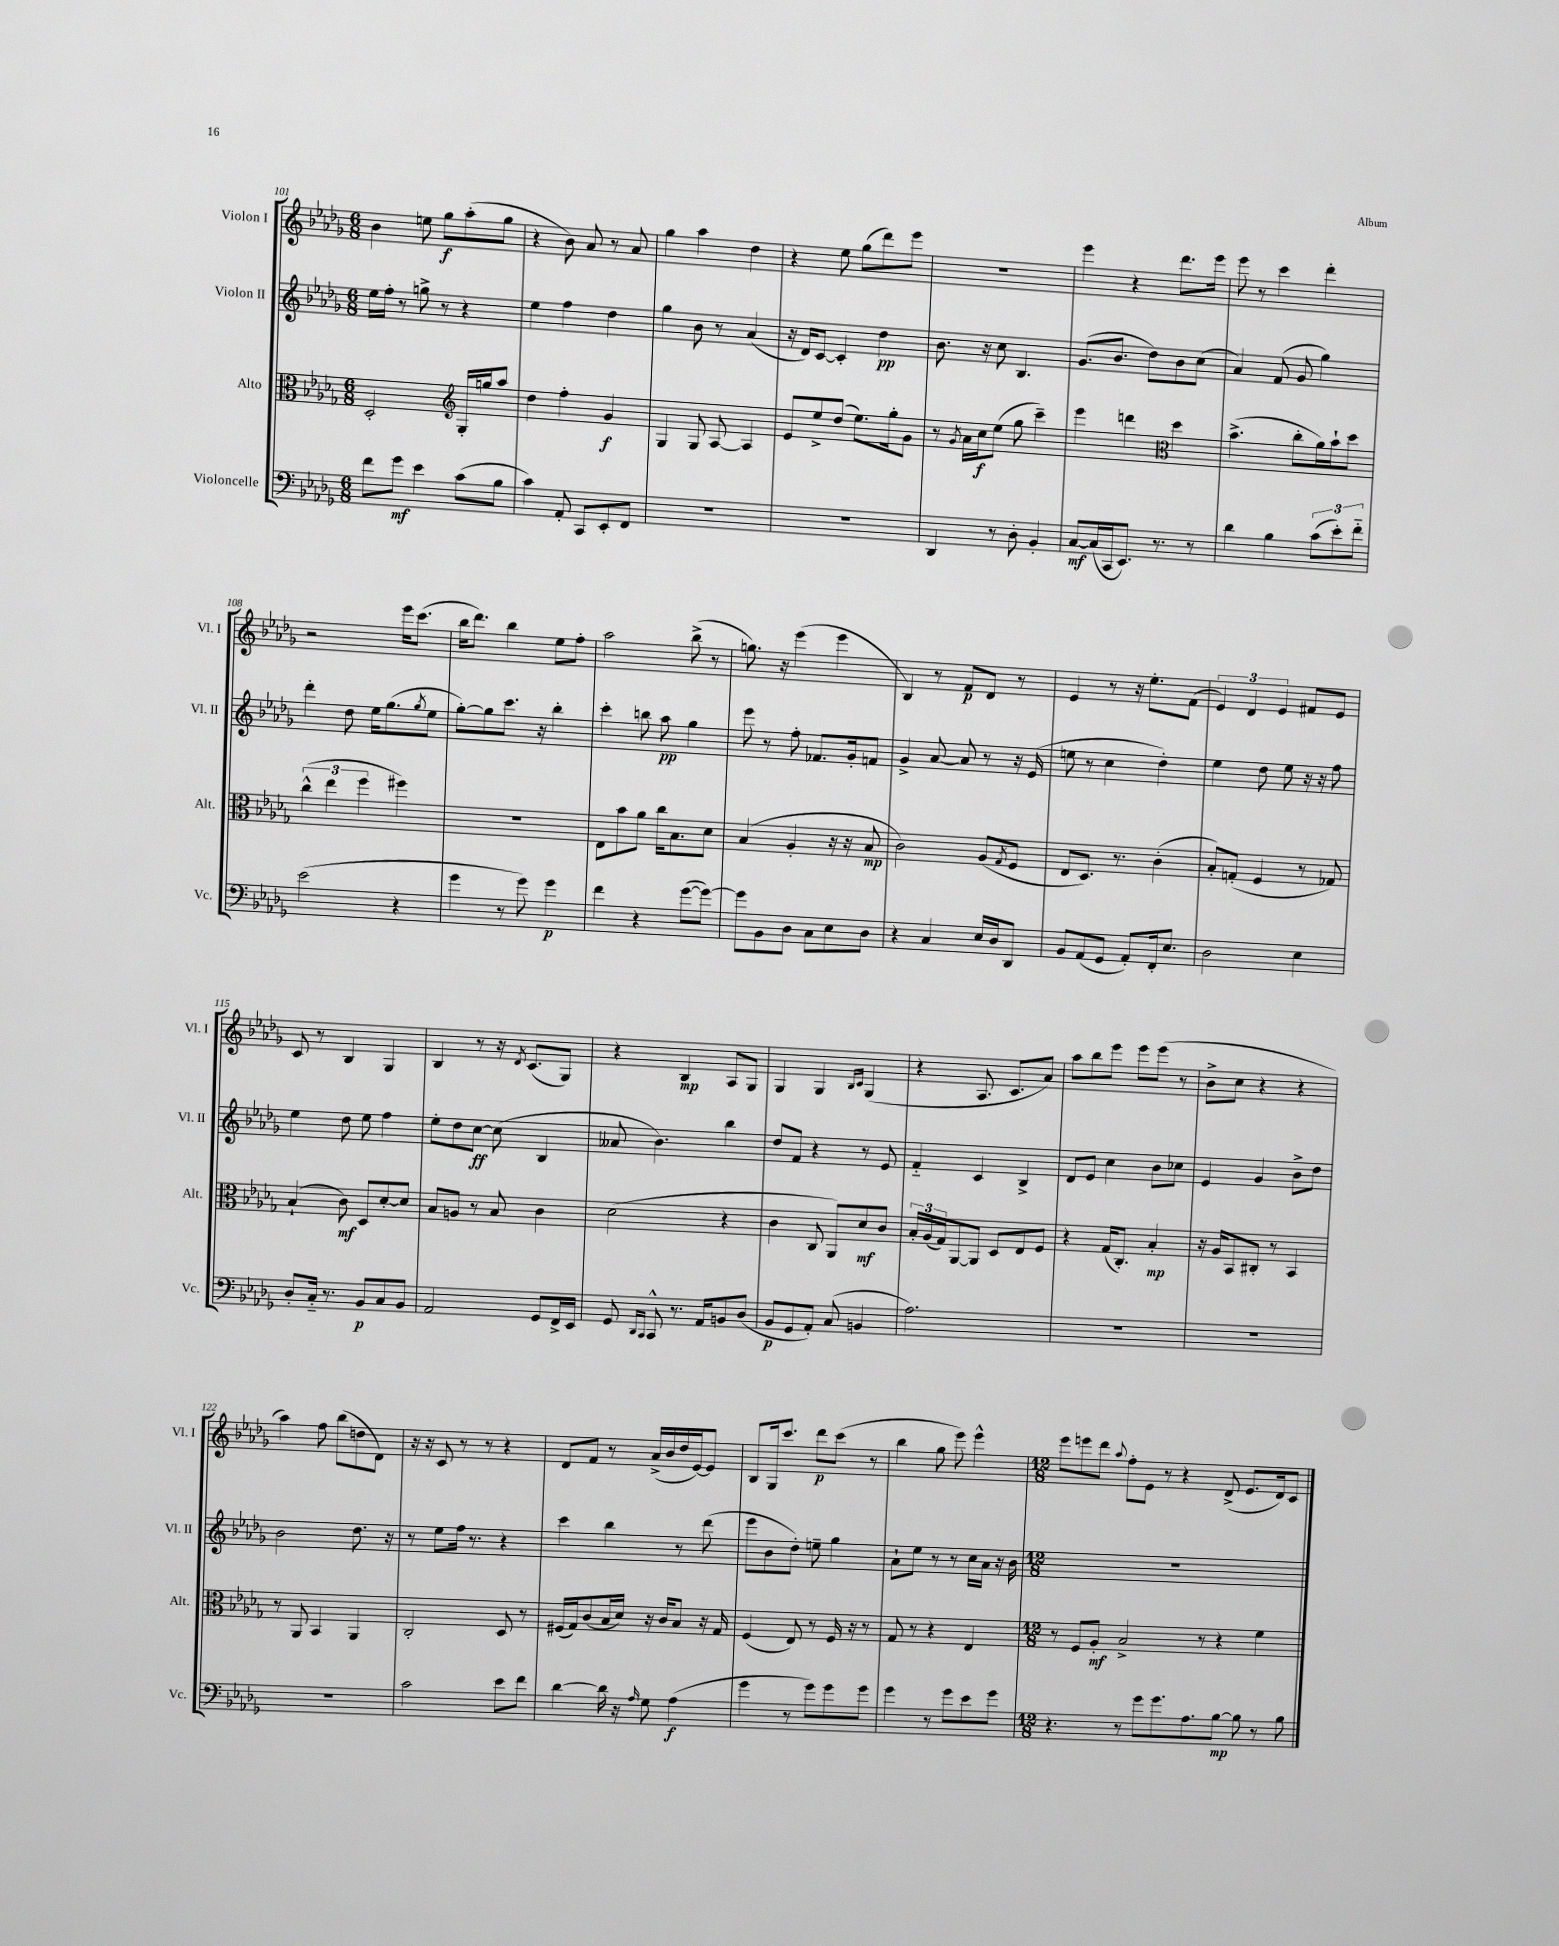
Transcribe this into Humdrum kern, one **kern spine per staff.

**kern	**kern	**kern	**kern
*staff4	*staff3	*staff2	*staff1
*clefF4	*clefC3	*clefG2	*clefG2
*k[b-e-a-d-g-]	*k[b-e-a-d-g-]	*k[b-e-a-d-g-]	*k[b-e-a-d-g-]
*M6/8	*M6/8	*M6/8	*M6/8
8f	2D-'	16ee-	4b-
.	.	16ff'	.
8g-	.	8r	.
4e-	.	8gg^	8ee
.	.	8r	8gg-
*	*clefG2	*	*
(8c	16G-'	4r	(8aa-'
.	16gg	.	.
8B-	8aa-	.	8gg-
=	=	=	=
4c)	4dd-	4ee-	4r
8AA-'	4ff'	4ff	8b-)
8CC	.	.	8a-
8EE-'	4g-	4dd-	8r
8FF	.	.	8a-
=	=	=	=
2.r	4G-	4gg-	4gg-
.	8G-	8b-	4aa-
.	[8A-	8r	.
.	4A-]	(4a-	4dd-
=	=	=	=
2.r	8e-	16r	4r
.	.	16d-)	.
.	8ee-^	[8c	.
.	(8dd-	4c']	8ee-
.	8.ee-)	.	(8gg-
.	.	4dd-	8ddd-)
.	16gg-'	.	.
.	8g-	.	8eee-
=	=	=	=
4DD-	8r	8.b-	2.r
.	8qg-	.	.
.	16a-	.	.
.	16cc	16r	.
8r	(8ee-	8cc	.
8D-'	8gg-	4.B-	.
4BB-'	4ccc~)	.	.
=	=	=	=
[8C	4eee-	(8.g-	4eee-
(16C]	.	.	.
16CC	.	8.b-	.
8.EE-)	4ddd	.	4r
.	.	8dd-)	.
8.r	.	.	.
*	*clefC3	*	*
.	4dd-	8b-	8.ddd-
8r	.	(8cc	.
.	.	.	16eee-
=	=	=	=
4d-	(4.b-^	4a-)	8eee-
.	.	.	8r
4B-	.	(8f	4ccc
.	8cc'	8g-	.
(12c	16a-)	4gg-)	4ddd-'
.	16b-`	.	.
12e-')	.	.	.
.	8dd-	.	.
12f'~	.	.	.
=	=	=	=
(2e-	(6cc^^	4ddd-'	2r
.	6ee-	.	.
.	.	8dd-	.
.	6ff	.	.
.	.	16ee-	.
.	.	(8.gg-	.
4r	4ff#)	.	16eee-
.	.	.	(8.ccc
.	.	8qgg-	.
.	.	8ee-	.
=	=	=	=
4g-	2.r	[8gg-')	16bb-
.	.	.	8.ddd-)
.	.	8gg-]	.
8r	.	8.ccc	4bb-
8g-)	.	.	.
.	.	16r	.
4g-	.	4bb-'	8ee-
.	.	.	8ff'
=	=	=	=
4f	8E-	4ccc'	2aa-
.	8b-	.	.
4r	8a-	8bb	.
.	16cc	8aa-	.
.	8.B-	.	.
([8g-	.	4gg-	(8bb-^
8g-_)	8d-	.	8r
=	=	=	=
8g-]	(4B-	8eee-	8.gg)
8BB-	.	8r	.
.	.	.	16r
8D-	4A-'	8ff'	(4eee-
8C	.	8.f-	.
8E-	16r	.	4eee-
.	16r	16g-'	.
8D-	8B-	8f	.
=	=	=	=
4r	2c)	4g-^	4B-)
4C	.	[8a-	8r
.	.	8a-]	8f
16E-	(8A-	8r	8d-
16D-	.	.	.
.	8qG-	.	.
8DD-	8F	16r	8r
.	.	(16e-	.
=	=	=	=
8BB-	8E-	8ee	4e-
(8AA-	8.D-)	8r	.
8GG-	.	4cc	8r
.	8.r	.	.
8AA-')	.	.	16r
.	.	.	8.ee-'
16FF'	(4c'	4dd-')	.
8.E-	.	.	.
.	.	.	(8f
=	=	=	=
2D-	8B-')	4ee-	6e-)
.	(8G'	.	.
.	.	.	6d-
.	4F	8dd-	.
.	.	.	6e-
.	.	8ee-	.
4E-	8r	16r	8f#
.	.	16r	.
.	8G-)	8ff	8e-
=	=	=	=
8D-'	(4B-`	4ee-	8c
16C'~	.	.	8r
8.r	.	.	.
.	8c)	8dd-	4B-
8BB-	8D-	8ee-	.
8C	[8d-'	4ff	4G-
8BB-	8d-]	.	.
=	=	=	=
2AA-	8B-	8ee-'	4B-
.	8A	8dd-	.
.	8r	[8cc	8r
.	8B-	(8cc]	16r
.	.	.	8qd-
.	.	.	(8.c
8GG-	4c	4B-	.
16FF^	.	.	8G-)
16EE-	.	.	.
=	=	=	=
8GG-	(2d-	8a--	4r
16qqDD-	.	.	.
16qqCC	.	.	.
8CC^^	.	4.b-)	.
8.r	.	.	4B-
16AA-	.	.	.
8BB	4r	4bb-	8A-
(8D-	.	.	8G-
=	=	=	=
8BB-	4c	8dd-	4G-
8GG-	.	8f	.
8AA-')	8C	4r	4G-
(8C	8AA-)	.	.
.	.	.	16qqB-
.	.	.	16qqc
4BB	8d-	8r	(4G-
.	8c	8e-	.
=	=	=	=
2.A-)	24B-'	4f'~	4r
.	(24A-	.	.
.	24G-)	.	.
.	[8AA-	.	.
.	8AA-]	4c	8.A-
.	8D-	.	.
.	.	.	8.c
.	8E-	4B-^	.
.	8F	.	8a-)
=	=	=	=
2.r	4r	8d-	8aa-
.	.	8e-	8bb-
.	(16G-	4cc	8eee-
.	8.C')	.	.
.	.	.	8eee-
.	4B-'	8b-	(8eee-
.	.	8cc-	8r
=	=	=	=
2.r	16r	4e-	8b-^
.	16A-	.	.
.	8BB-	.	8cc
.	8C#'	4g-	4r
.	8r	.	.
.	4BB-	8b-^	4r
.	.	8dd-	.
=	=	=	=
2.r	8r	2b-	4aa-)
.	8AA-	.	.
.	4BB-	.	8ff
.	.	.	(8bb-
.	4AA-	8.dd-	8dd
.	.	.	8d-)
.	.	16r	.
=	=	=	=
2c	2C'	8r	16r
.	.	.	16r
.	.	8ee-	8c
.	.	16ff	8r
.	.	8.r	.
.	.	.	8r
8e-	8D-	4r	4r
8f	8r	.	.
=	=	=	=
[4d-	(16F#	4ccc	8d-
.	16G-)	.	.
.	(8c	.	8f
16d-]	16B-	4bb-	8r
16r	16d-)	.	.
16qqA-	.	.	.
8G-	16r	.	(16a-^
.	16c	.	16b-
(4A-	8B-	8r	16dd-
.	.	.	[16e-)
.	16r	(8ddd-	8e-]
.	16G-	.	.
=	=	=	=
4g-	(4F	8eee-	8B-
.	.	8b-	16G-
.	.	.	8.ccc
8r	8E-)	8dd-')	.
8g-)	8r	8ee~	8ddd-
8g-	16F	4gg-	(8ccc
.	16r	.	.
8g-	8r	.	8r
=	=	=	=
4g-	8G-	8a-`	4bb-
.	8r	8ee-	.
8r	4r	8r	8gg-
8g-	.	8r	8eee-)
8e-	4E-	16cc	4eee-^^
.	.	16a-	.
8g-	.	16r	.
.	.	16b-	.
=	=	=	=
*M12/8	*M12/8	*M12/8	*M12/8
4.r	8r	1.r	8eee-
.	8F	.	8eee
.	8A-'	.	8ddd-
.	.	.	8qqaa-
8r	2B-^	.	8ff'
8g-	.	.	8e-
8.g-	.	.	8r
.	.	.	4r
8.A-	.	.	.
.	8r	.	.
[8B-	4r	.	(8d-^
8B-]	.	.	8.e-
8r	4f	.	.
.	.	.	16d-)
8B-	.	.	8c
==	==	==	==
*-	*-	*-	*-
